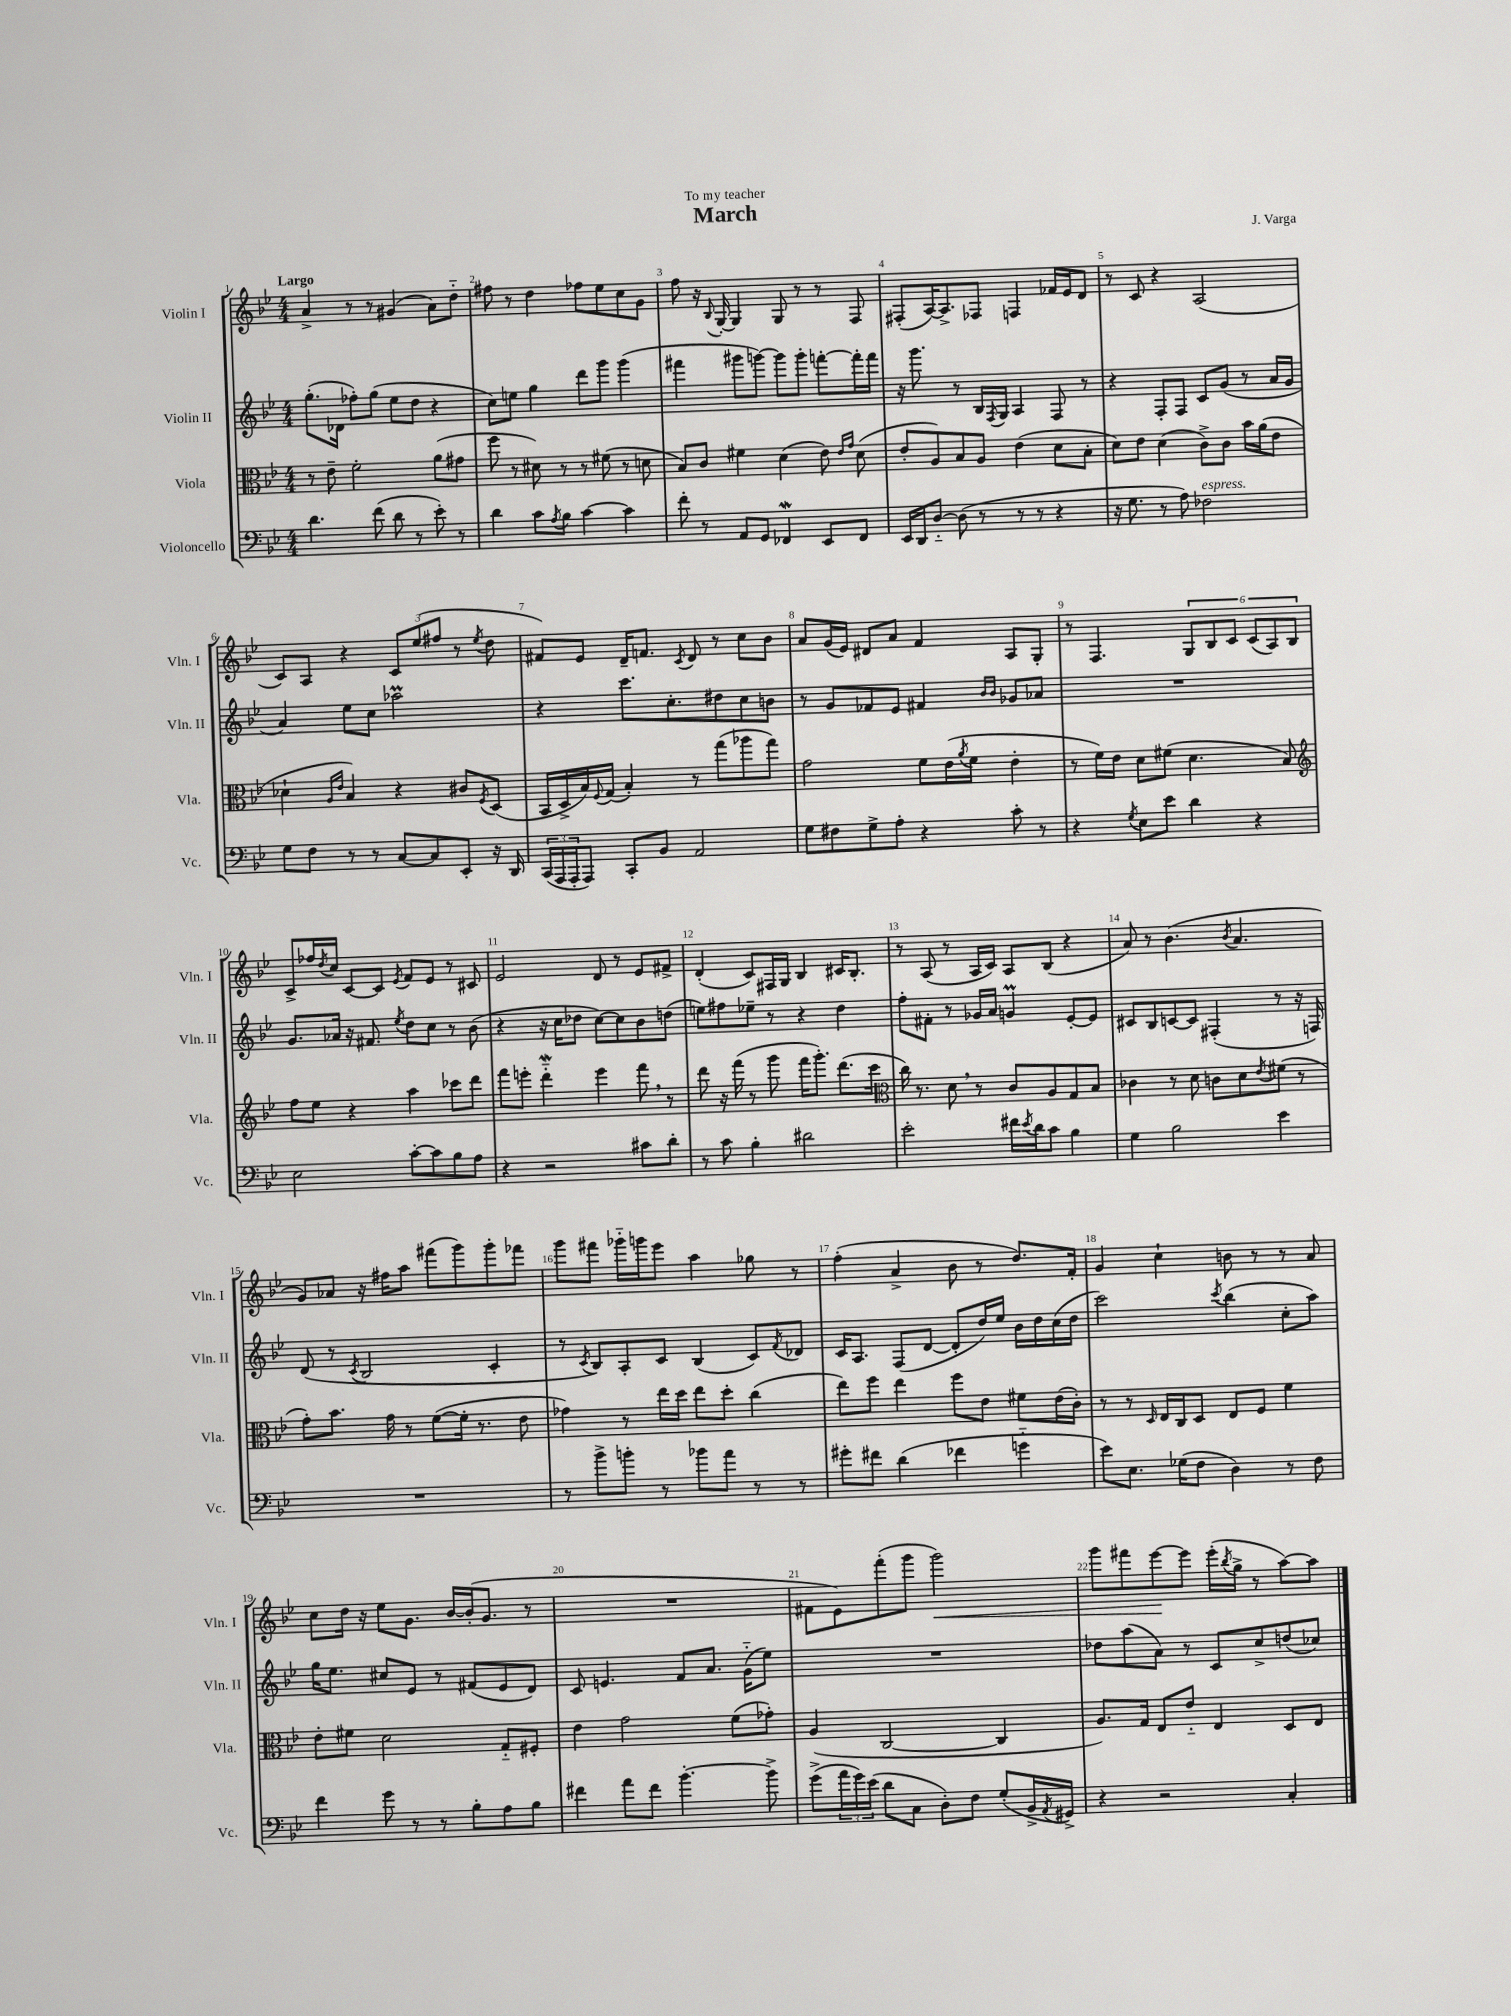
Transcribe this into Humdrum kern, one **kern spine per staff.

**kern	**kern	**kern	**kern	**dynam
*part4	*part3	*part2	*part1	*part1
*staff4	*staff3	*staff2	*staff1	*staff1
*I"Violoncello	*I"Viola	*I"Violin II	*I"Violin I	*
*I'Vc.	*I'Vla.	*I'Vln. II	*I'Vln. I	*
*clefF4	*clefC3	*clefG2	*clefG2	*
*k[b-e-]	*k[b-e-]	*k[b-e-]	*k[b-e-]	*
*M4/4	*M4/4	*M4/4	*M4/4	*
=1	=1	=1	=1	=1
!	!	!	!LO:TX:a:B:t=Largo	!
4.d\	8r	(8.gg'\L	4a^/	.
.	8e-~\	.	.	.
.	.	16d-X\Jk	.	.
.	2f'\	8ff-X'\L)	8r	.
(8f\	.	(8gg\J	8r	.
8d\	.	8ee-\L	(4g#X/	.
8r	.	8dd\J	.	.
8e-'\)	(8a\L	4r	8a\L)	.
8r	8g#X\J	.	8dd\J	.
=2	=2	=2	=2	=2
4d\	8ff\	8cc\L)	8ff#X\	.
.	8r	8een\J	8r	.
8c\L	8d#X\)	4gg\	4dd\	.
8qA/	.	.	.	.
8B-\J	8r	.	.	.
[4c\	8r	8ddd\L	8ff-X\L	.
.	(8f#X\	8ggg\J	8ee-\	.
4c\]	8r	(4ggg\	8cc\	.
.	8dn\	.	8g\J	.
=3	=3	=3	=3	=3
8f'\	8B-/L)	4fff#X\	8ff\	.
8r	8c/J	.	16r	.
.	.	.	8qqB-/	.
.	.	.	[16G'/	.
8AA/L	4f#X\	8ggg#X\L	4G/]	.
8GG/J	.	[8gggn\J)	.	.
4FF-Xw/	(4d\	8ggg\L]	8G/	.
.	.	8ggg'\J	8r	.
8EE-/L	8e-\)	[8fffn'\L	8r	.
.	16qqe-/LL	.	.	.
.	16qqg/JJ	.	.	.
8FF-/J	(8d\	16fff'\L]	8F/	.
.	.	16fff\JJ	.	.
=4	=4	=4	=4	=4
16EE-/LL	8e-'/L	16r	(8F#X'/L	.
16DD/J	.	8.ggg\	.	.
[8D/J	8A/)	.	[16A/K)	.
.	.	.	8.A^/]	.
(8D\]	8B-/	8r	.	.
8r	8A/J	16B-/LL	8F-X/J	.
.	.	8qF/	.	.
.	.	16G/JJ	.	.
8r	(4e-\	4A/	4Fn/	.
8r	.	.	.	.
4r	8d\L	8F/	16f-X/LL	.
.	.	.	16e-/J	.
.	8B-'\J	8r	8d/J	.
=5	=5	=5	=5	=5
16r	8d\L)	4r	8r	.
8.G\	.	.	.	.
.	8e-\J	.	8c/	.
8r	(4d\	8F'/L	4r	.
8A\)	.	8F/J	.	.
!LO:TX:a:i:t=espress.	!	!	!	!
2F-X\	8c^\L)	8c/L	(2A/	.
.	8c\J	(8g/J	.	.
.	16b-\LL	8r	.	.
.	(16a\J	.	.	.
.	8e-\J	16a/LL	.	.
.	.	16g/JJ	.	.
!!LO:LB:g=z
=6	=6	=6	=6	=6
8G\L	4d-X`\	4a/)	8c/L)	.
8F\J	.	.	8A/J	.
.	16qqA/LL	.	.	.
.	16qqe-/JJ	.	.	.
8r	4B-/)	8ee-\L	4r	.
8r	.	8cc\J	.	.
[8C/L	4r	2aa-XM\	12c/L	.
.	.	.	(12ee-/	.
8C/]	.	.	.	.
.	.	.	12ff#X/J	.
8EE-'/J	8c#X/L	.	8r	.
.	8qF/	.	8qee-/	.
16r	(8D/J	.	8dd\	.
16DD/	.	.	.	.
=7	=7	=7	=7	=7
(24CC/LL	16BB-/LL	4r	8f#X/L)	.
24AAA/	.	.	.	.
.	16D^/	.	.	.
24AAA'/J	.	.	.	.
8AAA/J)	16B-/)	.	8e-/J	.
.	8qqF/	.	.	.
.	(16G/JJ	.	.	.
8CC'/L	4B-'/)	8.ccc\L	16d~/KL	.
.	.	.	8.fn/J	.
8BB-/J	.	.	.	.
.	.	8.cc'\	.	.
.	.	.	8qc/	.
2AA/	8r	.	8d/	.
.	(8gg\L	8dd#X\	8r	.
.	8aa-X\	8cc\	8cc\L	.
.	8gg\J)	8bn\J	8b-\J	.
=8	=8	=8	=8	=8
8G\L	2g\	8r	8a/L	.
8F#X\	.	8g/L	(16g/L	.
.	.	.	16e-/JJ)	.
8G^\	.	8f-X/	8d#X/L	.
8A'\J	.	8e-/J	8a/J	.
4r	8f\L	4f#X/	4f/	.
.	(16e-\L	.	.	.
.	8qa/	.	.	.
.	16f\JJ	.	.	.
.	.	16qqb-/LL	.	.
.	.	16qqb-/JJ	.	.
8c'\	4e-'\	8g-X/L	8A/L	.
8r	.	8a-X/J	8G'/J	.
=9	=9	=9	=9	=9
4r	8r	1r	8r	.
.	16f\LL)	.	4.F/	.
.	16e-\JJ	.	.	.
8qG/	.	.	.	.
8E-\L	8d\L	.	.	.
8e-\J	(8f#X\J	.	.	.
4d\	4.d\	.	12G/L	.
.	.	.	12B-/	.
.	.	.	12c/J	.
4r	.	.	(12c/L	.
.	.	.	12A/)	.
.	8B-/)	.	.	.
.	.	.	12B-/J	.
!!LO:LB:g=z
=10	=10	=10	=10	=10
*	*clefG2	*	*	*
2E-\	8ff\L	8.g/L	8c^/L	.
.	8ee-\J	.	16ff-X/L	.
.	.	.	8qdd/	.
.	.	16a-X/Jk	16cc/JJ	.
.	4r	16r	[8c/L	.
.	.	8.f#X/	.	.
.	.	.	8c/J]	.
.	.	8qee-/	8qe-/	.
[8c'\L	4aa\	8dd\L	8f/L	.
8c\]	.	8cc\J	8e-/J	.
8B-\	8ccc-X\L	8r	8r	.
8A\J	8ddd\J	(8b-\	8c#X/	.
=11	=11	=11	=11	=11
4r	8fff\L	4r	2e-/	.
.	8eeen'\J	.	.	.
2r	4dddW\	16r	.	.
.	.	16cc\KL	.	.
.	.	8dd-X\J	.	.
.	4eee\	[8cc\L)	8d/	.
.	.	8cc\]	8r	.
8c#X\L	8fff,\	8b-\	8e-/L	.
8d'\J	8r	(8ddn\J	8f#X^/J	.
=12	=12	=12	=12	=12
8r	8ddd\	8een\L)	(4d'/	.
8c\	16r	8ff#X\	.	.
.	(16fff\	.	.	.
4B-'\	8r	8ee-X~\J	8c/L)	.
.	8ggg\	8r	16F#X/L	.
.	.	.	16G/JJ	.
2d#X\	16fff\KL	4r	4B-/	.
.	8.ggg'\J)	.	.	.
.	(8.ddd\L	4dd\	16c#X/KL	.
.	.	.	8.B-'/J	.
.	16ccc\Jk	.	.	.
=13	=13	=13	=13	=13
*	*clefC3	*	*	*
2e-'\	16cc\)	8ff'\L	8r	.
.	8.r	.	.	.
.	.	8f#X'\J	(8A/	.
.	8d,\	8r	8r	.
.	8r	16g-X/LL	16A/LL	.
.	.	16a/JJ	16c/JJ)	.
16f#X\LL	8c/L	4gnM/	8A/L	.
8qe-/	.	.	.	.
16d\J	.	.	.	.
8c\J	8A/	.	(8B-/J	.
4B-\	8G/	[8e-'/L	4r	.
.	8B-/J	8e-/J]	.	.
=14	=14	=14	=14	=14
4G\	4c-X\	8c#X/L	8a/)	.
.	.	8B-/	8r	.
2B-\	8r	[8cn/	(4.b-\	.
.	8d\	8c/J]	.	.
.	8cn\L	(4F#X'/	.	.
.	.	.	8qb-/	.
.	8d\	.	4.a/	.
.	8qe-/	.	.	.
4e-\	(8f#X\J	8r	.	.
.	8r	16r	.	.
.	.	16Fn/)	.	.
!!LO:LB:g=z
=15	=15	=15	=15	=15
1r	8g'\L)	(8d/	8g/L)	.
.	8.b-\J	8r	8a-X/J	.
.	.	8qc/	.	.
.	.	2B-/	16r	.
.	16g\	.	16ff#X\KL	.
.	8r	.	8aa\J	.
.	([8f\L	.	(8fff#X\L	.
.	16f'\Jk]	.	8ggg\)	.
.	8.r	.	.	.
.	.	4c'/	8ggg'\	.
.	8e-\	.	8fff-X\J	.
=16	=16	=16	=16	=16
8r	4g-X\)	8r	8ggg\L	.
.	.	8qc/	.	.
8b-^\L	.	8B-/L)	8fff#X\J	.
8bn'\J	8r	8A'/	16ggg-X\LL	.
.	.	.	16gggn\J	.
8r	16ee-\LL	8c/J	8eee-\J	.
.	16dd\JJ	.	.	.
8b-X\L	8ee-\L	(4B-/	4aa\	.
8a\J	8dd'\J	.	.	.
8r	(4cc\	8c/L)	8gg-X\	.
.	.	8qf/	.	.
8r	.	8d-X/J	8r	.
=17	=17	=17	=17	=17
8g#X'\L	8ee-\L)	16c/KL	(4ff'\	.
.	.	8.A/J	.	.
8f#X\J	8ff\J	.	.	.
(4d\	4ee-\	(8F/L	4a^/	.
.	.	[8d/J	.	.
4f-X\	8ff\L	8d'/L]	8b-\	.
.	8e-\J	16dd/L)	8r	.
.	.	16ee-/JJ	.	.
4gn\	8f#X\L	16b-\LL	8.dd/L)	.
.	.	16dd\	.	.
.	(16e-\L	(16cc\	.	.
.	16c'\JJ)	16dd\JJ	16f'/Jk	.
=18	=18	=18	=18	=18
8e-\L)	8r	2ccc\)	4g/	.
8.E-\J	8r	.	.	.
.	16qqD/	.	.	.
.	16E-/LL	.	4cc`\	.
(16G-X\KL	16C/J	.	.	.
8F\J	8D/J	.	.	.
.	.	8qccc/	.	.
4D\)	8E-/L	(4bb-\	8bn\	.
.	8F/J	.	8r	.
8r	4f\	8cc'\L	8r	.
8F\	.	8aa\J)	8a/	.
!!LO:LB:g=z
=19	=19	=19	=19	=19
4f\	8e-'\L	16gg\KL	8cc\L	.
.	.	8.ee-\J	.	.
.	8f#X\J	.	16dd\Jk	.
.	.	.	16r	.
8g\	2d\	8cc#X/L	8ee-\L	.
8r	.	8e-/J	8.g\J	.
8r	.	8r	.	.
.	.	.	[16b-/LL	.
8B-'\L	.	(8f#X/L	(16b-'/J]	.
.	.	.	8.g/J	.
8A\	8G/L	8e-/	.	.
8B-\J	8F#X'/J	8d/J)	8r	.
=20	=20	=20	=20	=20
4f#X\	4e-\	8c/	1r	.
.	.	4.en/	.	.
8a\L	2g\	.	.	.
8f#\J	.	.	.	.
[4.b-'\	.	8f/L	.	.
.	.	8.a/J	.	.
.	(8f\L	.	.	.
.	.	(16g\KL	.	.
8b-^\]	8g-X'\J)	8ee-\J)	.	.
=21	=21	=21	=21	=21
(8g^\L	(4A/	1r	8f#X\L	.
24a\L	.	.	8e-\)	.
24g\)	.	.	.	.
(24e-\JJ	.	.	.	.
8d\L	[2C/	.	(8fff'\	.
8C\J	.	.	8ggg\J	.
!	!	!	!	!LO:HP:b
8D'\L)	.	.	2ggg\)	<
8F\J	.	.	.	.
(8G'/L	4C/]	.	.	.
16BB-^/L	.	.	.	.
8qAA/	.	.	.	.
16GG#X^/JJ)	.	.	.	.
=22	=22	=22	=22	=22
4r	8.A/L)	8dd-X\L	8ggg\L	.
.	.	(8aa\	8fff#X\	.
.	16G/Jk	.	.	.
2r	8E-/L	8a\J)	[8eee-\	.
.	8e-/J	8r	8eee-\J]	[
.	4E-/	8c/L	(16eee-'\LL	.
.	.	.	8qbb-/	.
.	.	.	16gg^\JJ	.
.	.	8cc^/	8r	.
4C'/	8D/L	(8ddn/	[8aa\L)	.
.	8E-/J	8cc-X/J)	8aa\J]	.
==	==	==	==	==
*-	*-	*-	*-	*-
